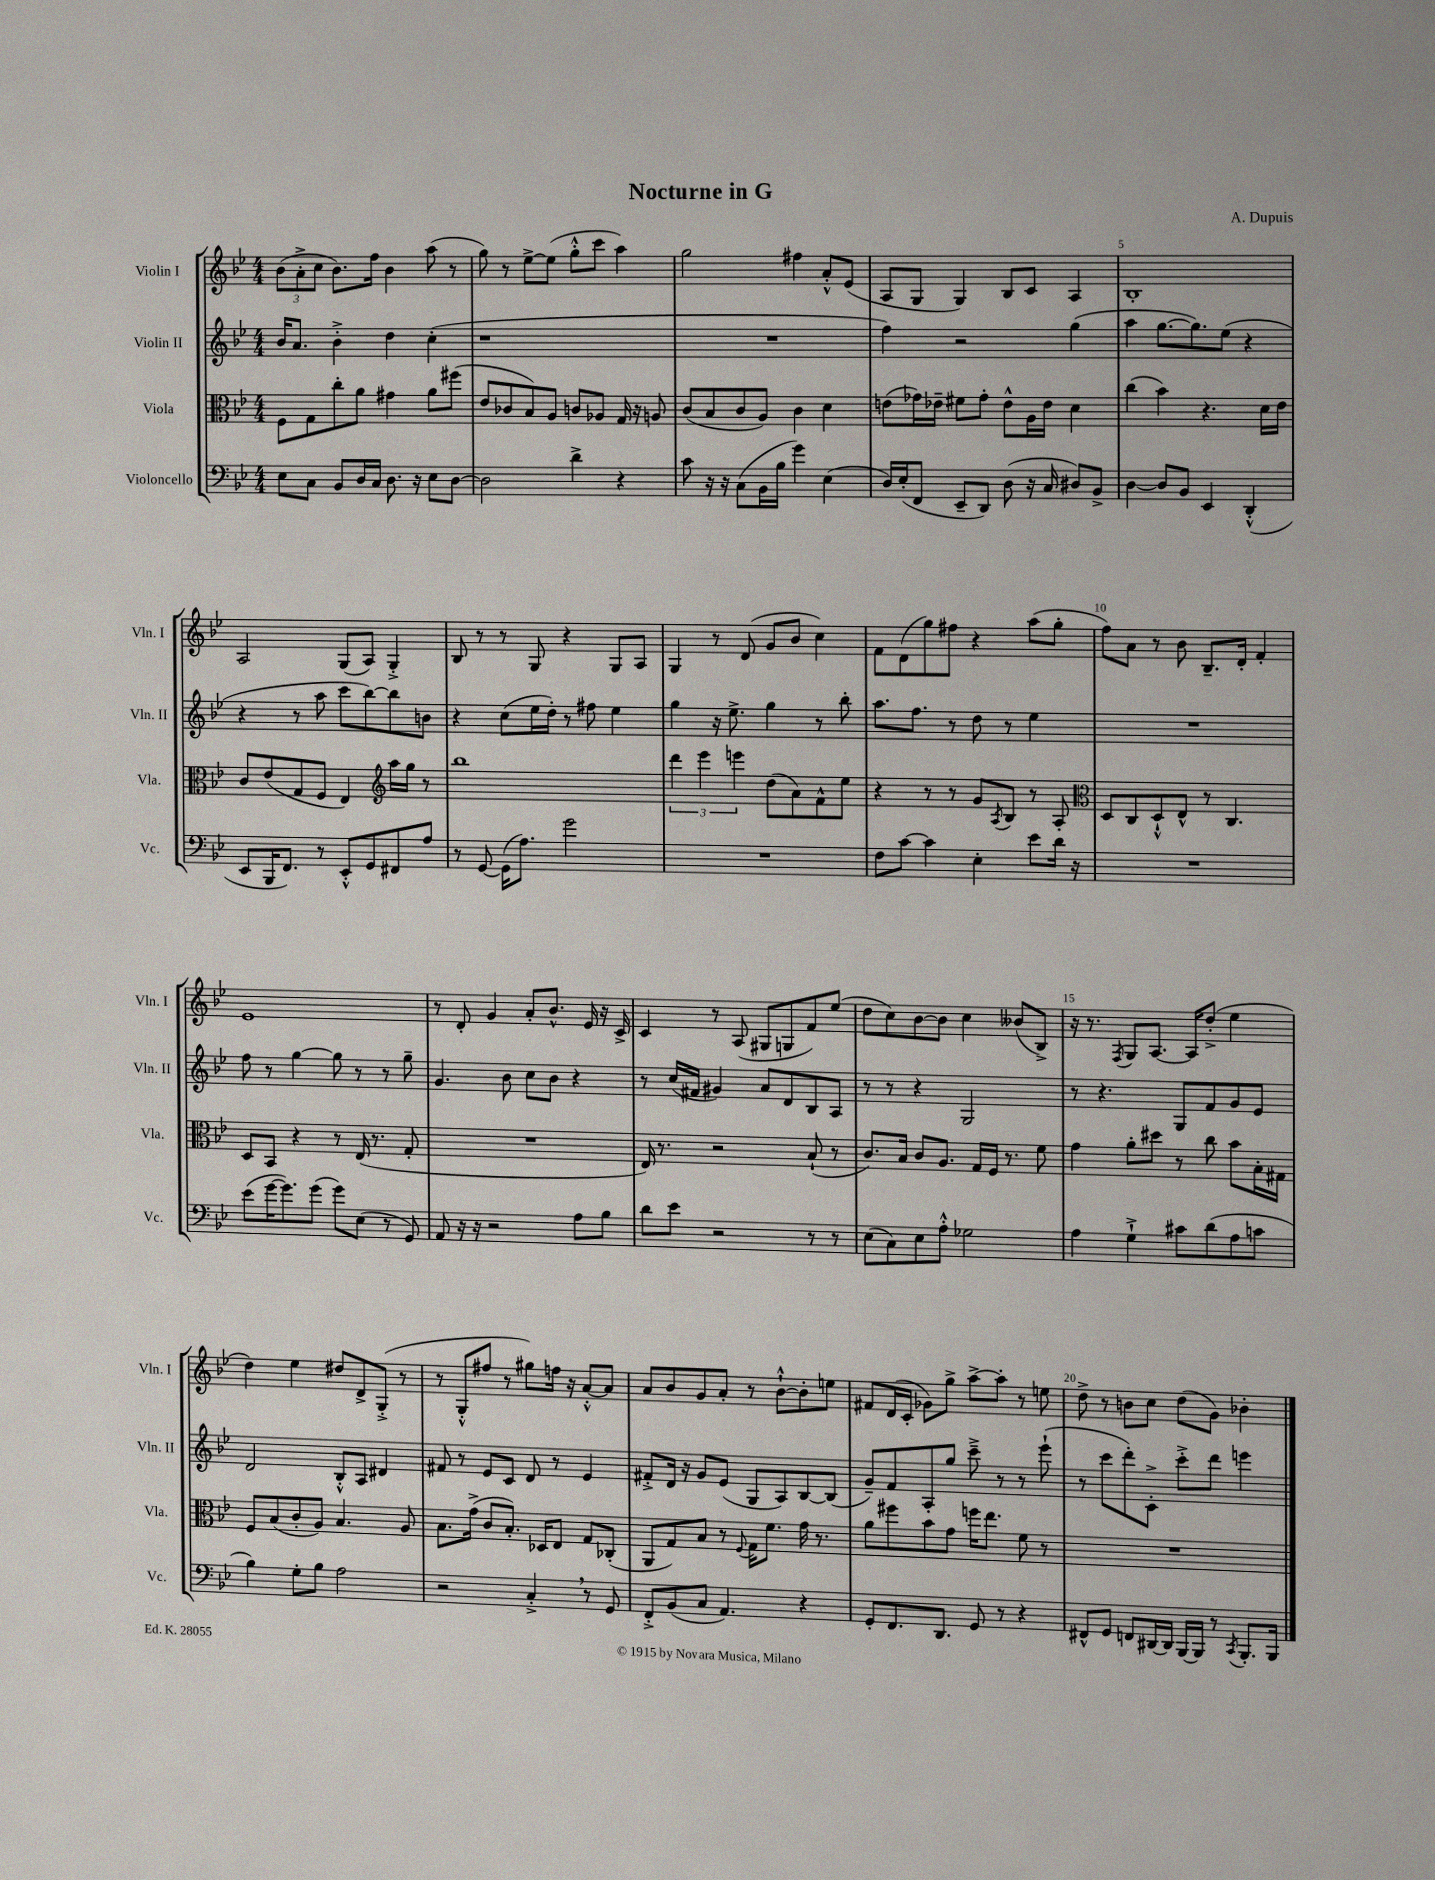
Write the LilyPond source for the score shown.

\header { title = "Nocturne in G" composer = "A. Dupuis" }
<<
\new StaffGroup <<
\new Staff = "s0" \with { instrumentName = "Violin I" shortInstrumentName = "Vln. I" } {
    \clef treble \key bes \major \numericTimeSignature \time 4/4
    \tuplet 3/2 { bes'8( a'8-.-> c''8 } bes'8.) f''16 bes'4 a''8( r8 |
    g''8) r8 ees''8~-> ees''8( g''8-.-^ c'''8 a''4) |
    g''2 fis''4 a'8-.-^ ees'8( |
    a8 g8 g4) bes8 c'8 a4 |
    bes1-. |
    a2 g8( a8) g4-.-> |
    bes8 r8 r8 g8 r4 g8 a8 |
    g4 r8 d'8( g'8 bes'8 c''4) |
    f'8 d'8( g''8) fis''8 r4 a''8( g''8-. |
    f''8) a'8 r8 bes'8 bes8.-- d'16-. f'4-. |
    ees'1 |
    r8 d'8-. g'4 a'8-. bes'8.-^ ees'16 r16 c'16-> |
    c'4 r8 a8( gis8 g8 f'8) ees''8( |
    d''8 c''8) bes'8~ bes'8 c''4 beses'8( bes8->) |
    r16 r8. \acciaccatura { f8 } g8 a8.~ a16 d''8-.->( ees''4 |
    d''4) ees''4 dis''8 d'8-> g8-.->( r8 |
    r8 g8-.-^ fis''8 r8 gis''8) f''16 r16 a'8~-.-^ a'8 |
    a'8 bes'8 g'8 a'8-. r8 bes'8~-!-^ bes'8-. e''8 |
    fis'8 d'16( c'16-. ges'8) g''8-> a''8~-> a''8-. r8 e''8 |
    d''8-> r8 b'8 c''8 d''8( g'8) bes'4-. \bar "|." |
}
\new Staff = "s1" \with { instrumentName = "Violin II" shortInstrumentName = "Vln. II" } {
    \clef treble \key bes \major \numericTimeSignature \time 4/4
    bes'16 a'8. bes'4-.-> d''4 c''4-.( |
    r1 |
    R1 |
    f''4) r2 g''4( |
    a''4 g''8.~ g''8.) ees''8( r4 |
    r4 r8 a''8 c'''8 bes''8~) bes''8 b'8 |
    r4 c''8( ees''16 d''16-.) r8 fis''8 ees''4 |
    g''4 r16 ees''8.-> g''4 r8 bes''8-. |
    a''8. f''8. r8 d''8 r8 ees''4 |
    R1 |
    f''8 r8 g''4~ g''8 r8 r8 g''8-- |
    g'4. bes'8 c''8 bes'8 r4 |
    r8 c''16( fis'16 gis'4) a'8 d'8 bes8 a8 |
    r8 r8 r4 g2 |
    r8 r4. g8 f'8 g'8 ees'8 |
    d'2 bes8-.-^ a8 dis'4 |
    fis'8 r8 ees'8 c'8 d'8 r8 ees'4 |
    fis'8-.-> d'16 r16 g'8 ees'8( g8 a8) bes8~ bes8( |
    g'8--) f'8 a8-. g''8 c'''8---> r8 r8 ees'''8-!( |
    r8 c'''8 d'''8-.) c'8-.-> c'''8-.-> d'''8 e'''4 \bar "|." |
}
\new Staff = "s2" \with { instrumentName = "Viola" shortInstrumentName = "Vla." } {
    \clef alto \key bes \major \numericTimeSignature \time 4/4
    f8 g8 c''8-. a'8 gis'4 a'8 fis''8( |
    ees'8 ces'8 bes8) a8 c'8 aes8 g16 r16 a8 |
    c'8( bes8 c'8 a8) c'4 d'4 |
    e'8( ges'16) ees'16-- fis'8 ges'8-. ees'8-^ a16 ees'16 d'4 |
    c''4( bes'4) r4. d'16 ees'16 |
    c'8 ees'8( g8 f8 ees4) \clef treble a''16 g''16 r8 |
    bes''1 |
    \tuplet 3/2 { d'''4 ees'''4 e'''4 } d''8( a'8) f'8-^ ees''8 |
    r4 r8 r8 g'8 \acciaccatura { a8 } bes8 r8 a8-. |
    \clef alto d8 c8 d8-!-^ ees8-^ r8 c4. |
    d8 bes,8 r4 r8 ees16( r8. g8-. |
    R1 |
    ees16) r8. r2 bes8-!( r8 |
    c'8.) bes16 c'8 a8. g16 f16 r8. f'8 |
    g'4 a'8-. dis''8 r8 c''8 bes'8 bes16-. gis16 |
    f8 bes8( c'8-. a8) bes4. a8 |
    bes8. g'16->( c'8 bes8.-.) des16 ees8 g8 ces8-.( |
    a,8 g8) bes8 r8 \appoggiatura { f8 } g16 f'8. g'16 r8. |
    a'8 fis''8 bes'8 g'8 f''16 ees''8. f'8 r8 |
    R1 \bar "|." |
}
\new Staff = "s3" \with { instrumentName = "Violoncello" shortInstrumentName = "Vc." } {
    \clef bass \key bes \major \numericTimeSignature \time 4/4
    ees8 c8 bes,8 d16 c16 d8. r16 ees8 d8~ |
    d2 d'4-> r4 |
    c'8 r16 r16 c8( bes,16 bes16 g'4) ees4( |
    d16) ees16-.( f,8 ees,8-- d,8) d8( r16 c16 dis8) bes,8-> |
    d4~ d8 bes,8 ees,4 d,4-.-^( |
    ees,8 bes,,16 f,8.) r8 ees,8-.-^ g,8 fis,8 a8 |
    r8 g,8~ g,16( a8.) g'2 |
    R1 |
    f8 c'8~ c'4 ees4-. ees'8 d'16 r16 |
    R1 |
    ees'8( g'16~ g'8.) g'8( g'8) ees8( r8 g,8) |
    a,8 r16 r16 r2 a8 bes8 |
    d'8 ees'8 r2 r8 r8 |
    ees8( c8) ees8 a8-.-^ ges2 |
    a4 g4-!-> cis'8 d'8( a8 c'8 |
    bes4) g8-. bes8 a2 |
    r2 c4-.-> \breathe r8 g,8 |
    f,8-.-> bes,8( c8 a,4.) r4 |
    g,8-. f,8. d,8. g,8 r8 r4 |
    fis,8-^ g,8 f,8 dis,16~ dis,16 bes,,16~ bes,,16 r8 \acciaccatura { c,8 } bes,,8.-. bes,,16 \bar "|." |
}
>>
>>
\layout { \context { \Score \override BarNumber.break-visibility = ##(#f #t #t) barNumberVisibility = #(every-nth-bar-number-visible 5) } }
